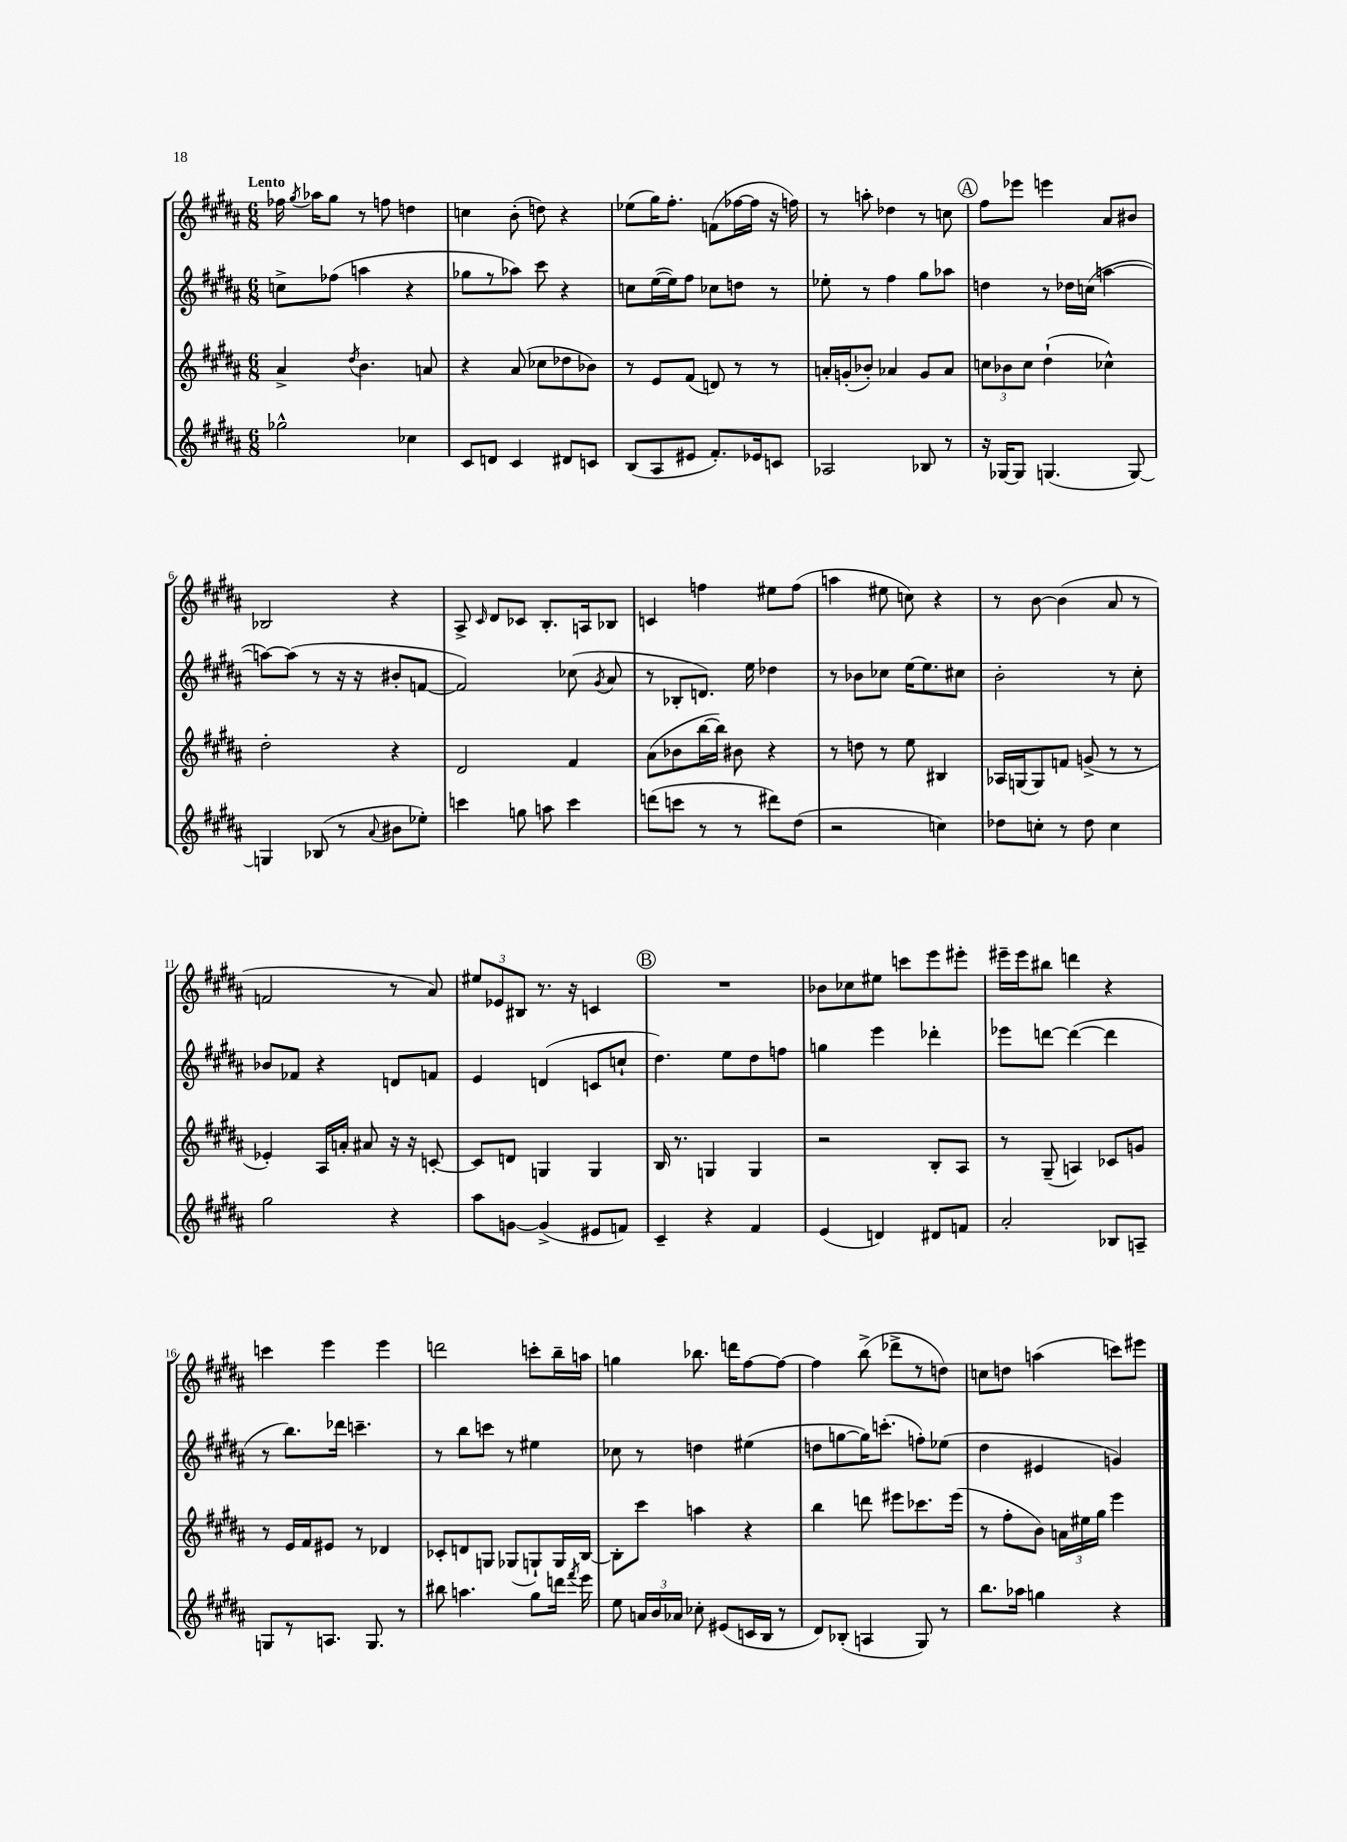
<<
\new StaffGroup <<
\new Staff = "s0" {
    \clef treble \key b \major \numericTimeSignature \time 6/8 \tempo "Lento"
    \autoBeamOff fes''16 \acciaccatura { gis''8 } aes''16[ gis''8] r8 f''8 d''4 |
    c''4 b'8-.( d''8) r4 |
    ees''8[( gis''16) fis''8.]-. f'8[( fes''16~ fes''16] r16 f''16) |
    r8 a''8-. des''4 r8 c''8 |
    \mark \markup { \circle "A" } fis''8[ ees'''8] e'''4 ais'8[ bis'8] |
    bes2 r4 |
    ais8-> \grace { cis'16 } dis'8[ ces'8] b8.[-. a16 bes8] |
    c'4 f''4 eis''8[ f''8]( |
    a''4 eis''8 c''8) r4 |
    r8 b'8~ b'4( ais'8 r8 |
    f'2 r8 ais'8) |
    \tuplet 3/2 { eis''8[ ees'8 bis8] } r8. r16 c'4 |
    \mark \markup { \circle "B" } R2. |
    bes'8[ ces''8 eis''8] c'''8[ e'''8 eis'''8]-. |
    eis'''16[-- eis'''16 bis''8] d'''4 r4 |
    c'''4 e'''4 e'''4 |
    d'''2 c'''8[-. b''16-- a''16] |
    g''4 bes''8. d'''16[ fis''8~ fis''8]~ |
    fis''4 b''8->( des'''8[-> r8 d''8]) |
    c''8[ d''8] a''4( c'''8[) eis'''8] \bar "|." |
}
\new Staff = "s1" {
    \clef treble \key b \major \numericTimeSignature \time 6/8
    \autoBeamOff c''8[-> fes''8]( a''4 r4 |
    ges''8[ r8 aes''8]) cis'''8 r4 |
    c''8[ e''16~( e''16) fis''8] ces''8[ d''8] r8 |
    ees''8-. r8 fis''4 gis''8[ aes''8] |
    \mark \markup { \circle "A" } d''4 r8 des''16[ c''16]( a''4~ |
    a''8[~) a''8]( r8 r16 r16 bis'8[-. f'8]~ |
    f'2) ces''8( \acciaccatura { gis'8 } ais'8 |
    r8 bes8[-. d'8.]) e''16 des''4 |
    r8 bes'8[ ces''8] e''16[~ e''8. cis''8] |
    b'2-. r8 cis''8-. |
    bes'8[ fes'8] r4 d'8[ f'8] |
    e'4 d'4( c'8[ c''8]-! |
    \mark \markup { \circle "B" } dis''4.) e''8[ dis''8 f''8] |
    g''4 e'''4 des'''4-. |
    ees'''8[ d'''8]~ d'''4~( d'''4 |
    r8 b''8.[) des'''16] c'''4.-- |
    r8 b''8[ c'''8] r8 eis''4 |
    ces''8 r8 d''4 eis''4( |
    d''8[ g''8~ g''16) c'''8.]-.( f''8[-.) ees''8]( |
    dis''4 eis'4 g'4) \bar "|." |
}
\new Staff = "s2" {
    \clef treble \key b \major \numericTimeSignature \time 6/8
    \autoBeamOff ais'4-> \acciaccatura { dis''8 } b'4. a'8 |
    r4 ais'8( ces''8[ des''8 bes'8]) |
    r8 e'8[ fis'8]( d'8) r8 r8 |
    a'16[-. g'16-.( bes'8]-.) aes'4 g'8[ aes'8] |
    \mark \markup { \circle "A" } \tuplet 3/2 { c''8[ bes'8 c''8] } dis''4-!( ces''4-^) |
    dis''2-. r4 |
    dis'2 fis'4 |
    ais'8[( bes'8 b''16~ b''16]) bis'8 r4 |
    r8 d''8 r8 e''8 bis4 |
    aes16[ g16( g8) f'8] g'8->( r8 r8 |
    ees'4-.) ais16[ a'16]-. ais'8 r16 r16 c'8~-. |
    c'8[ d'8] g4 g4 |
    \mark \markup { \circle "B" } b16 r8. g4 g4 |
    r2 b8[-. ais8] |
    r8 gis8--( a4) ces'8[ g'8] |
    r8 e'16[ fis'16 eis'8] r8 des'4 |
    ces'8[-. d'8 g8] ges8[( g8-!) g16 b16]~ |
    b8[-. cis'''8] a''4 r4 |
    b''4 d'''8 eis'''8[ ces'''8. eis'''16]( |
    r8 fis''8[-. b'8]) \tuplet 3/2 { a'16[ eis''16 gis''16] } e'''4 \bar "|." |
}
\new Staff = "s3" {
    \clef treble \key b \major \numericTimeSignature \time 6/8
    \autoBeamOff ges''2-^ ces''4 |
    cis'8[ d'8] cis'4 dis'8[ c'8] |
    b8[( ais8 eis'8] fis'8.[-.) ees'16 c'8] |
    aes2 bes8 r8 |
    \mark \markup { \circle "A" } r16 ges16[~ ges8] g4.( g8~) |
    g4 bes8( r8 \appoggiatura { ais'8 } bis'8[ ees''8]-.) |
    c'''4 g''8 a''8 c'''4 |
    d'''8[( c'''8] r8 r8 dis'''8[) dis''8]( |
    r2 c''4) |
    des''8[ c''8]-. r8 des''8 c''4 |
    gis''2 r4 |
    ais''8[ g'8]~ g'4->( eis'8[ f'8]) |
    \mark \markup { \circle "B" } cis'4-- r4 fis'4 |
    e'4( d'4) dis'8[ f'8] |
    ais'2-. bes8[ a8]-- |
    g8[ r8 a8.] g8. r8 |
    bis''8 a''4. gis''8[ d'''16] \acciaccatura { fis'''8 } e'''16 |
    e''8 \tuplet 3/2 { a'16[ b'16 aes'16] } ces''8-. eis'8[( c'16 b16] r8 |
    dis'8[) bes8]-.( a4 gis8) r8 |
    b''8.[ aes''16] g''4 r4 \bar "|." |
}
>>
>>
